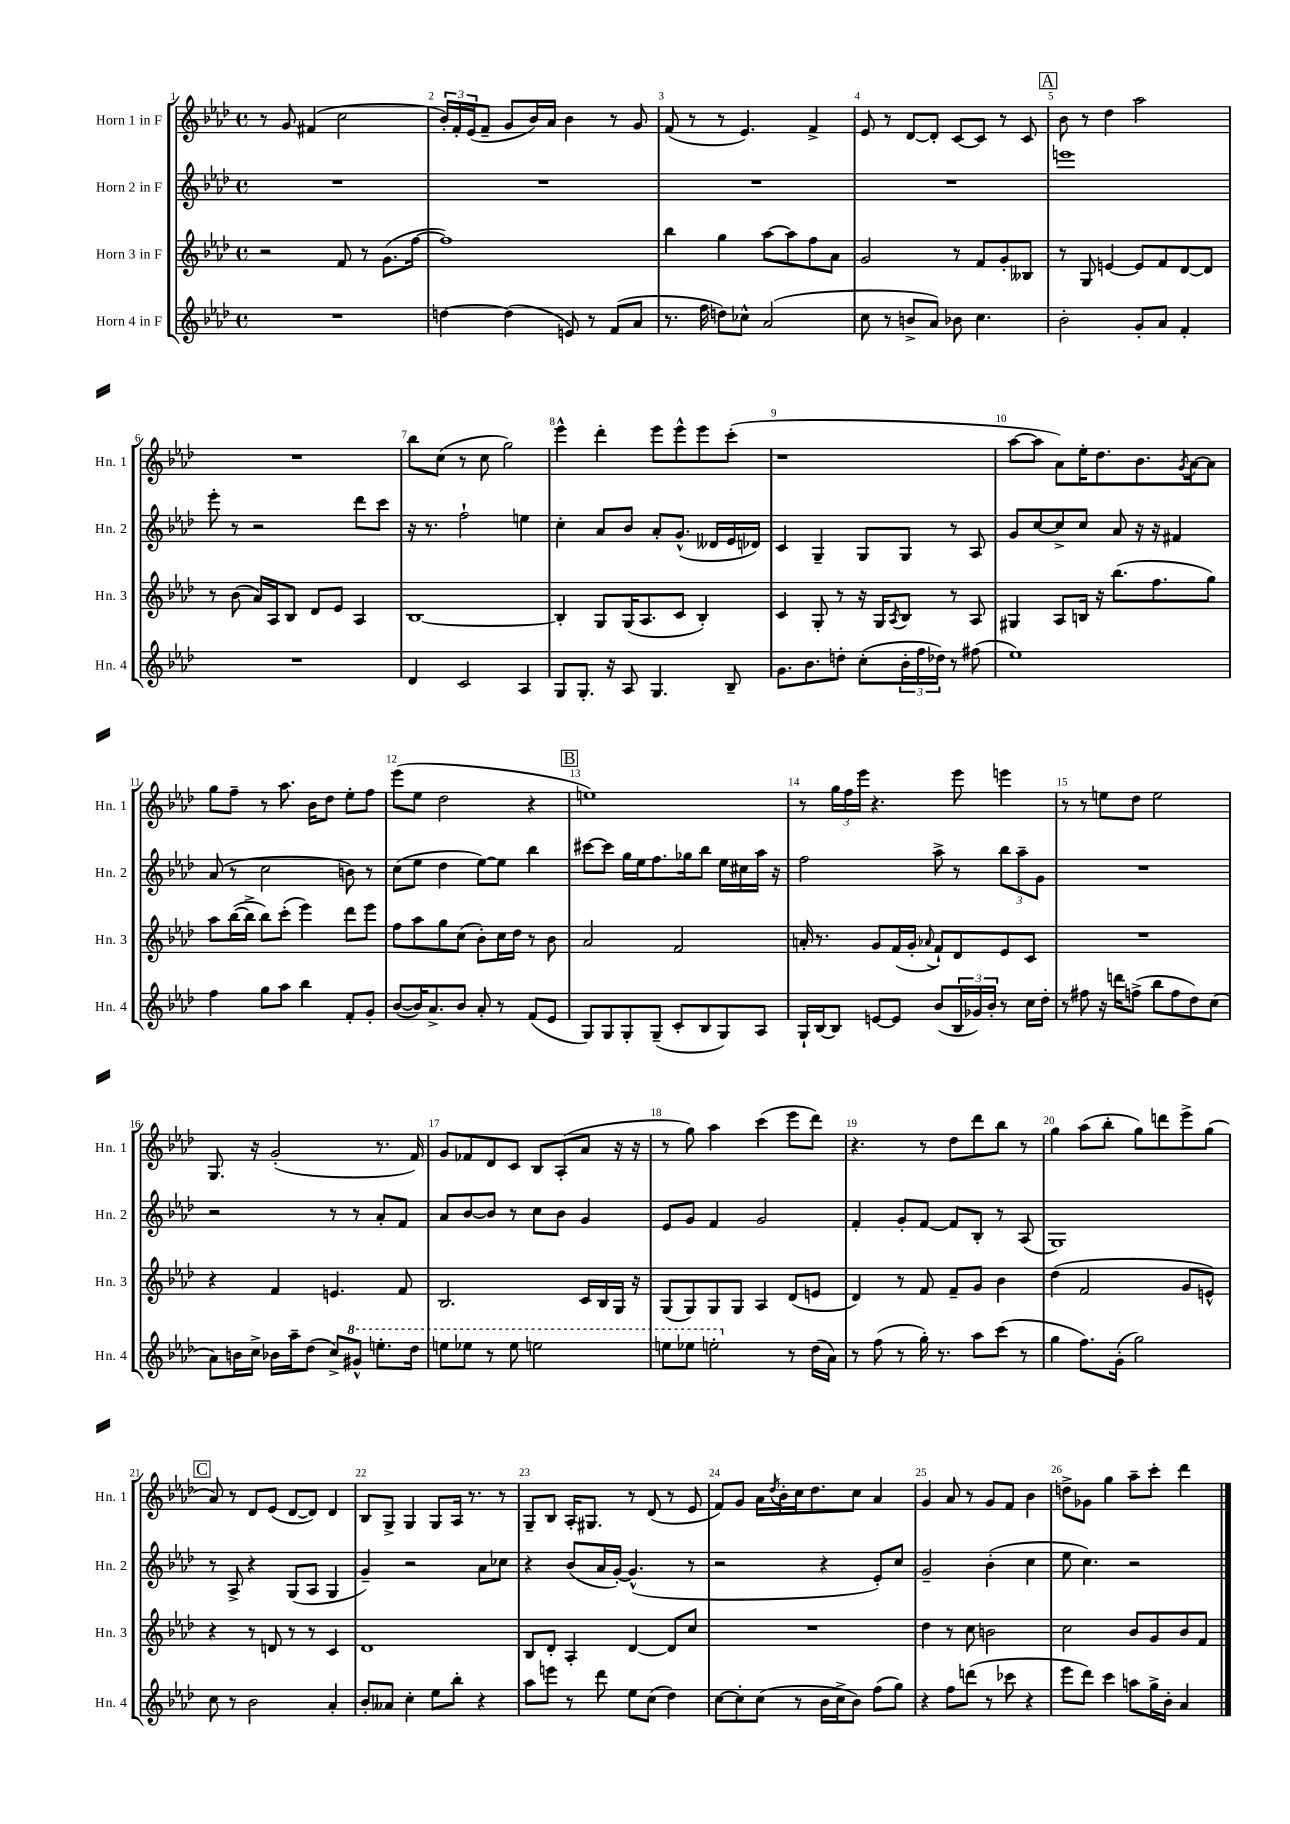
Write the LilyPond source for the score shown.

<<
\new StaffGroup <<
\new Staff = "s0" \with { instrumentName = "Horn 1 in F" shortInstrumentName = "Hn. 1" } {
    \clef treble \key aes \major \defaultTimeSignature \time 4/4
    r8 g'8 fis'4( c''2 |
    \tuplet 3/2 { bes'16-.) f'16-. ees'16( } f'8-- g'8 bes'16) aes'16 bes'4 r8 g'8 |
    f'8( r8 r8 ees'4.) f'4-> |
    ees'8 r8 des'8~ des'8-. c'8~ c'8 r8 c'8 |
    \mark \markup { \box "A" } bes'8 r8 des''4 aes''2 |
    R1 |
    bes''8 c''8( r8 c''8 g''2) |
    ees'''4-^ des'''4-. ees'''8 ees'''8-^ ees'''8 c'''8-.( |
    r1 |
    aes''8~ aes''8 aes'8) ees''16-. des''8. bes'8. \acciaccatura { g'8 } aes'16~ aes'8 |
    g''8 f''8-- r8 aes''8. bes'16 des''8 ees''8-. f''8 |
    ees'''8( ees''8 des''2 r4 |
    \mark \markup { \box "B" } e''1) |
    r8 \tuplet 3/2 { g''16 f''16 ees'''16 } r4. ees'''8 e'''4 |
    r8 r8 e''8 des''8 e''2 |
    g8. r16 g'2-.( r8. f'16) |
    g'8 fes'8 des'8 c'8 bes8 aes8-.( aes'8 r16 r16 |
    r8 g''8) aes''4 c'''4( ees'''8 des'''8) |
    r4. r8 des''8 des'''8 bes''8 r8 |
    g''4 aes''8( bes''8-. g''8) d'''8 ees'''8-> g''8( |
    \mark \markup { \box "C" } aes'8) r8 des'8 ees'8( des'8~ des'8) des'4 |
    bes8 g8-> g4 g8 aes16 r8. r8 |
    g8-- bes8 aes16-. gis8. r8 des'8( r8 ees'8 |
    f'8) g'8 aes'16 \acciaccatura { des''8 } bes'16-. c''16 des''8. c''8 aes'4 |
    g'4 aes'8 r8 g'8 f'8 bes'4 |
    d''8-> ges'8 g''4 aes''8-- c'''8-. des'''4 \bar "|." |
}
\new Staff = "s1" \with { instrumentName = "Horn 2 in F" shortInstrumentName = "Hn. 2" } {
    \clef treble \key aes \major \defaultTimeSignature \time 4/4
    R1 |
    R1 |
    R1 |
    R1 |
    \mark \markup { \box "A" } e'''1 |
    ees'''8-. r8 r2 des'''8 c'''8 |
    r16 r8. f''2-! e''4 |
    c''4-. aes'8 bes'8 aes'8-. g'8.-^( deses'16 ees'16 des'16) |
    c'4 g4-- g8 g8 r8 aes8 |
    g'8 c''8~ c''8-> c''8 aes'8 r16 r16 fis'4 |
    aes'8( r8 c''2 b'8) r8 |
    c''8( ees''8 des''4 ees''8~) ees''8 bes''4 |
    \mark \markup { \box "B" } cis'''8~ cis'''8 g''16 ees''16 f''8. ges''16 bes''8 ees''16 cis''16 aes''16 r16 |
    f''2 aes''8-> r8 \tuplet 3/2 { bes''8 aes''8-- g'8 } |
    R1 |
    r2 r8 r8 aes'8-. f'8 |
    aes'8 bes'8~ bes'8 r8 c''8 bes'8 g'4 |
    ees'8 g'8 f'4 g'2 |
    f'4-. g'8-. f'8~ f'8 bes8-. r8 aes8( |
    g1) |
    \mark \markup { \box "C" } r8 aes8-> r4 g8( aes8 g4 |
    g'4--) r2 aes'8 ces''8 |
    r4 bes'8( aes'16 g'16~-.) g'4.-^( r8 |
    r2 r4 ees'8-.) c''8 |
    g'2-- bes'4-.( c''4 |
    ees''8 c''4.) r2 \bar "|." |
}
\new Staff = "s2" \with { instrumentName = "Horn 3 in F" shortInstrumentName = "Hn. 3" } {
    \clef treble \key aes \major \defaultTimeSignature \time 4/4
    r2 f'8 r8 g'8.( f''16~ |
    f''1) |
    bes''4 g''4 aes''8~ aes''8 f''8 aes'8 |
    g'2 r8 f'8 g'8-. beses8 |
    \mark \markup { \box "A" } r8 g8 e'4~ e'8 f'8 des'8~ des'8 |
    r8 bes'8( aes'16) aes16 bes8 des'8 ees'8 aes4 |
    bes1~ |
    bes4-. g8 g16( aes8. c'8 bes4-.) |
    c'4 g8-. r8 r16 g16 \acciaccatura { aes8 } bes8 r8 aes8 |
    gis4 aes8 b16 r16 bes''8.( f''8. g''8) |
    aes''8 bes''16~( bes''16-> bes''8) c'''8-.( ees'''4) des'''8 ees'''8 |
    f''8 aes''8 g''8 c''8( bes'8-.) c''16 des''16 r8 bes'8 |
    \mark \markup { \box "B" } aes'2 f'2 |
    a'16-. r8. g'8 f'16( g'16-. \appoggiatura { aes'8 } f'8-!) des'8 ees'8 c'8 |
    R1 |
    r4 f'4 e'4. f'8 |
    bes2. c'16 bes16 g16 r16 |
    g8( g8) g8 g8 aes4 des'8( e'8 |
    des'4) r8 f'8 f'8-- g'8 bes'4 |
    des''4( f'2 g'8 e'8-^) |
    \mark \markup { \box "C" } r4 r8 d'8 r8 r8 c'4 |
    des'1 |
    bes8 des'8-. aes4-. des'4~ des'8 c''8 |
    R1 |
    des''4 r8 c''8 b'2 |
    c''2 bes'8 g'8 bes'8 f'8 \bar "|." |
}
\new Staff = "s3" \with { instrumentName = "Horn 4 in F" shortInstrumentName = "Hn. 4" } {
    \clef treble \key aes \major \defaultTimeSignature \time 4/4
    R1 |
    d''4~ d''4( e'8) r8 f'8( aes'8 |
    r8. f''16 d''8) ces''8-^ aes'2( |
    c''8 r8 b'8-> aes'8) bes'8 c''4. |
    \mark \markup { \box "A" } bes'2-. g'8-. aes'8 f'4-. |
    R1 |
    des'4 c'2 aes4 |
    g8 g8.-. r16 aes8 g4. bes8-- |
    g'8. bes'8. d''8-. c''8-.( \tuplet 3/2 { bes'16-. f''16 des''16) } r8 fis''8( |
    ees''1) |
    f''4 g''8 aes''8 bes''4 f'8-. g'8-. |
    bes'8~( bes'16) aes'8.-> bes'8 aes'8-. r8 f'8( ees'8 |
    \mark \markup { \box "B" } g8) g8 g8-. g8--( c'8-. bes8 g8) aes8 |
    g16-! bes16~ bes8 e'8~ e'8 bes'8( \tuplet 3/2 { bes16 ges'16) bes'16-. } r8 c''16 des''16-. |
    r8 fis''8 r16 d'''16 f''8->( bes''8 f''8 des''8) c''8( |
    aes'8) b'16 c''16-> bes'16 aes''16-- des''8( c''8->) \ottava #1 gis''8-^ e'''8.-. des'''16 |
    e'''8 ees'''8 r8 ees'''8 e'''2 |
    e'''8 ees'''8 e'''2-. \ottava #0 r8 des''16( aes'16) |
    r8 f''8( r8 g''16-.) r8. aes''8 c'''8( r8 |
    g''4 f''8.) g'16-.( g''2) |
    \mark \markup { \box "C" } c''8 r8 bes'2 aes'4-. |
    bes'8-. aeses'8 c''4-. ees''8 bes''8-. r4 |
    aes''8 e'''8 r8 des'''8 ees''8 c''8( des''4) |
    c''8~ c''8-. c''8( r8 bes'16 c''16-> bes'8) f''8( g''8) |
    r4 f''8 d'''8( r8 ces'''8 r4 |
    ees'''8 des'''8) c'''4 a''8 g''16-> bes'16-. aes'4 \bar "|." |
}
>>
>>
\layout { \context { \Score \override BarNumber.break-visibility = ##(#f #t #t) barNumberVisibility = #all-bar-numbers-visible } }
